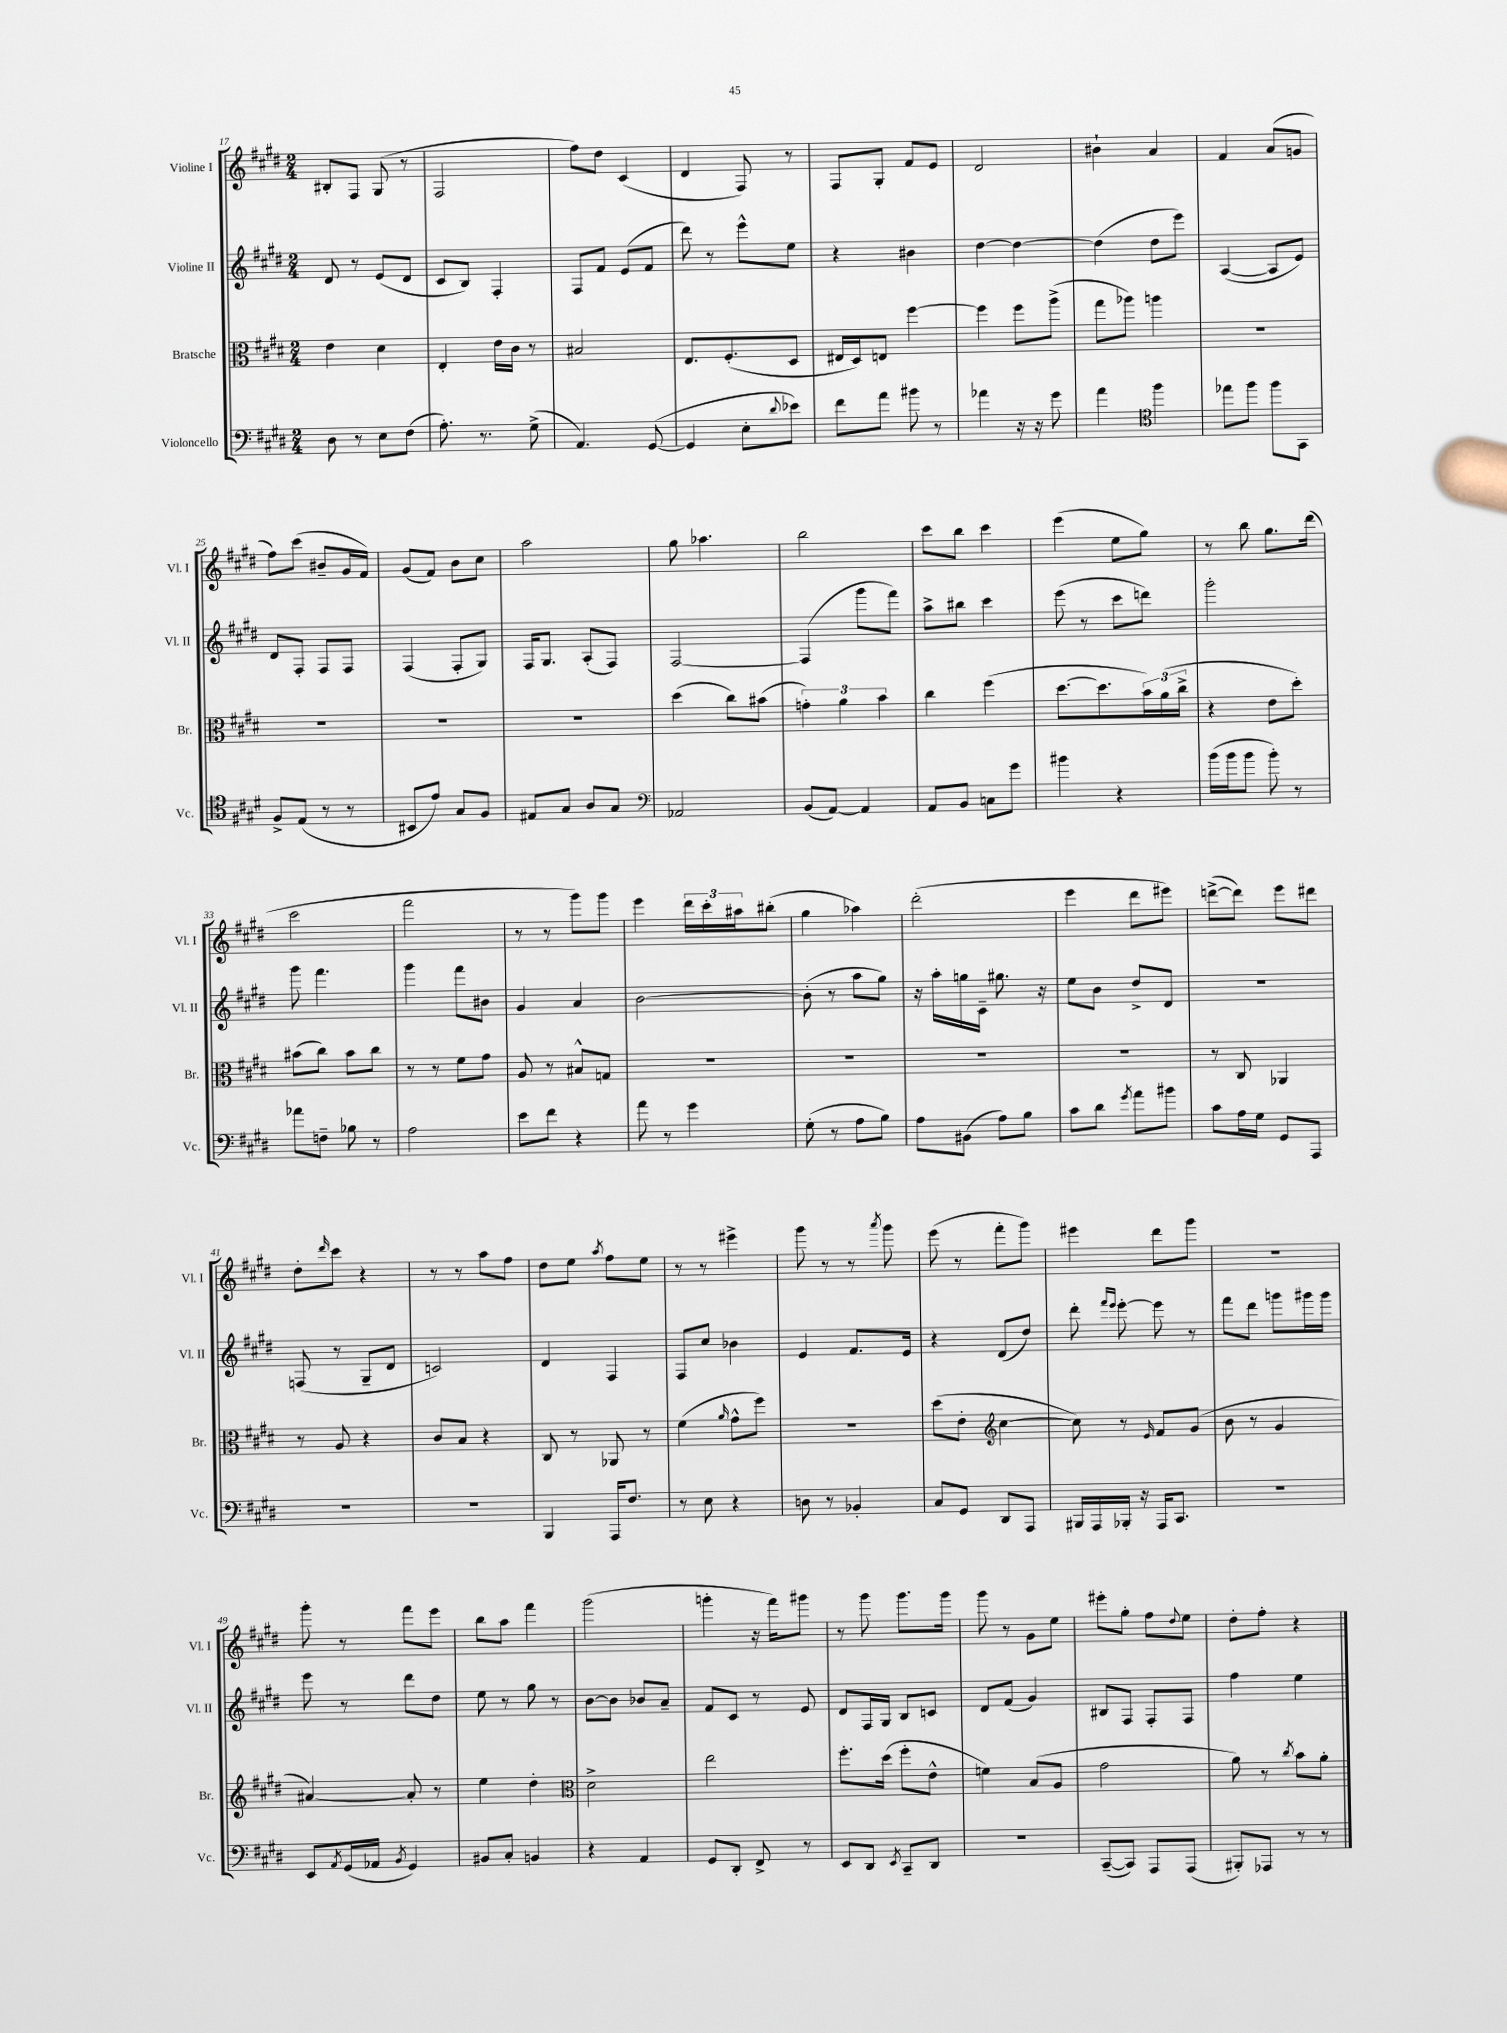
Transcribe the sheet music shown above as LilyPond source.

<<
\new StaffGroup <<
\new Staff = "s0" \with { instrumentName = "Violine I" shortInstrumentName = "Vl. I" } {
    \clef treble \key e \major \numericTimeSignature \time 2/4
    bis8-. fis8 gis8( r8 |
    fis2 |
    fis''8) dis''8 cis'4( |
    dis'4 fis8) r8 |
    fis8 gis8-. fis'8 e'8 |
    dis'2 |
    bis'4-! a'4 |
    fis'4 a'8( g'8 |
    fis''8) cis'''8( bis'8-- gis'16 fis'16) |
    gis'8( fis'8) b'8 cis''8 |
    a''2 |
    gis''8 aes''4. |
    b''2 |
    cis'''8 b''8 cis'''4 |
    e'''4( e''8 gis''8) |
    r8 b''8 gis''8. dis'''16( |
    cis'''2 |
    fis'''2 |
    r8 r8 gis'''8) gis'''8 |
    e'''4 \tuplet 3/2 { dis'''16 cis'''16-. ais''16 } bis''8-.( |
    gis''4 aes''4) |
    dis'''2-.( |
    e'''4 dis'''8 eis'''8) |
    d'''8~->( d'''8) e'''8 dis'''8 |
    dis''8-. \grace { dis'''16 } cis'''8 r4 |
    r8 r8 a''8 fis''8 |
    dis''8 e''8 \acciaccatura { a''8 } fis''8 e''8 |
    r8 r8 eis'''4-> |
    gis'''8 r8 r8 \acciaccatura { a'''8 } gis'''8 |
    e'''8( r8 fis'''8-. gis'''8) |
    eis'''4 dis'''8 gis'''8 |
    r2 |
    gis'''8-. r8 fis'''8 e'''8 |
    b''8 a''8 fis'''4 |
    gis'''2( |
    g'''4-. r16 fis'''16) gis'''8 |
    r8 gis'''8 gis'''8. gis'''16 |
    gis'''8 r8 gis'8 e''8 |
    eis'''8-. gis''8-. fis''8 \appoggiatura { dis''8 } e''8 |
    dis''8-. fis''8-. r4 \bar "|." |
}
\new Staff = "s1" \with { instrumentName = "Violine II" shortInstrumentName = "Vl. II" } {
    \clef treble \key e \major \numericTimeSignature \time 2/4
    dis'8 r8 e'8( dis'8 |
    cis'8 b8) fis4-. |
    fis8 fis'8 e'8( fis'8 |
    dis'''8) r8 e'''8-^ e''8 |
    r4 bis'4 |
    dis''4~ dis''4~ |
    dis''4( dis''8 e'''8) |
    a4~( a8 e'8) |
    dis'8 fis8-. fis8 fis8 |
    fis4( fis8-. gis8) |
    fis16 gis8. a8-.( fis8) |
    fis2~ |
    fis4( gis'''8 fis'''8) |
    a''8-> bis''8 cis'''4 |
    e'''8( r8 cis'''8 d'''8) |
    gis'''2-. |
    gis'''8 fis'''4. |
    gis'''4 fis'''8 bis'8 |
    gis'4 a'4 |
    b'2~ |
    b'8-.( r8 a''8 gis''8) |
    r16 a''16-. g''16 cis'16-- gis''8. r16 |
    e''8 b'8 dis''8-> dis'8 |
    R2 |
    f8( r8 gis8-- dis'8 |
    c'2) |
    dis'4 fis4 |
    fis8 cis''8 bes'4 |
    e'4 fis'8. e'16 |
    r4 dis'8( dis''8) |
    dis'''8-. \grace { fis'''16 e'''16 } e'''8~-. e'''8 r8 |
    fis'''8 dis'''8 g'''8 gis'''16 gis'''16 |
    e'''8 r8 dis'''8 dis''8 |
    e''8 r8 gis''8 r8 |
    b'8~ b'8 bes'8 a'8-- |
    fis'8 cis'8 r8 e'8 |
    dis'8 fis16 gis16 b8 c'8 |
    dis'8 fis'8( gis'4) |
    bis8 fis8 fis8-. fis8 |
    fis''4 e''4 \bar "|." |
}
\new Staff = "s2" \with { instrumentName = "Bratsche" shortInstrumentName = "Br." } {
    \clef alto \key e \major \numericTimeSignature \time 2/4
    e'4 dis'4 |
    e4-. e'16 cis'16 r8 |
    bis2 |
    e8. fis8.-.( dis8 |
    eis16 dis16) e8 fis''4~ |
    fis''4 fis''8 a''8->( |
    gis''8 aes''8) a''4 |
    R2 |
    R2 |
    R2 |
    R2 |
    dis''4( cis''8) bis'8( |
    \tuplet 3/2 { g'4-.) a'4 b'4 } |
    cis''4 fis''4( |
    dis''8.~ dis''8. \tuplet 3/2 { b'16) a'16( cis''16-> } |
    r4 e'8 dis''8-.) |
    bis'8( cis''8) bis'8 cis''8 |
    r8 r8 fis'8 gis'8 |
    a8 r8 bis8-^ g8 |
    R2 |
    R2 |
    R2 |
    R2 |
    r8 cis8 aes,4 |
    r8 a8 r4 |
    cis'8 b8 r4 |
    cis8 r8 aes,8 r8 |
    fis'4( \grace { a'16 } gis'8-^ fis''8) |
    r2 |
    dis''8( e'8-. \clef treble cis''4~ |
    cis''8) r8 \grace { e'16 } fis'8 gis'8( |
    b'8 r8 gis'4 |
    ais'4~) ais'8-. r8 |
    e''4 dis''4-. |
    \clef alto dis'2-> |
    e''2 |
    fis''8.-. dis''16( fis''8-. e'8-^ |
    f'4) b8( a8 |
    gis'2 |
    a'8) r8 \acciaccatura { cis''8 } b'8 a'8-. \bar "|." |
}
\new Staff = "s3" \with { instrumentName = "Violoncello" shortInstrumentName = "Vc." } {
    \clef bass \key e \major \numericTimeSignature \time 2/4
    dis8 r8 e8 fis8( |
    a8.-.) r8. gis8->( |
    a,4.) gis,8~( |
    gis,4 e8-. \appoggiatura { dis'8 } ees'8) |
    fis'8 a'8 bis'8 r8 |
    aes'4 r16 r16 gis'8 |
    a'4 \clef tenor fis''4 |
    ees''8 fis''8 fis''8 gis,8 |
    fis8-> e8( r8 r8 |
    bis,8 e'8) gis8 fis8 |
    eis8 gis8 a8 gis8 |
    \clef bass aes,2 |
    b,8( a,8~) a,4 |
    a,8 b,8 c8 gis'8 |
    bis'4 r4 |
    b'16( b'16 b'8 b'8-.) r8 |
    aes'8 f8-- bes8 r8 |
    a2 |
    e'8 fis'8 r4 |
    a'8 r8 gis'4 |
    gis8-.( r8 a8 b8) |
    a8 bis,8( a8) b8 |
    cis'8 dis'8 \acciaccatura { gis'8 } a'8 bis'8 |
    cis'8 a16 gis16 gis,8 a,,8 |
    R2 |
    R2 |
    b,,4 a,,16 fis8. |
    r8 e8 r4 |
    d8 r8 bes,4-. |
    cis8 gis,8 dis,8 a,,8 |
    bis,,16 a,,16 bes,,16-. r16 a,,16 cis,8. |
    R2 |
    e,8 \acciaccatura { a,8 } gis,16( aes,16 \acciaccatura { b,8 } gis,4) |
    bis,8 cis8-. b,4 |
    r4 a,4 |
    gis,8 dis,8-. fis,8-> r8 |
    e,8 dis,8 \acciaccatura { e,8 } cis,8-- dis,8 |
    R2 |
    cis,8~--( cis,8) a,,8 a,,8( |
    bis,,8-.) aes,,8 r8 r8 \bar "|." |
}
>>
>>
\layout { \context { \Score currentBarNumber = #17 } }
